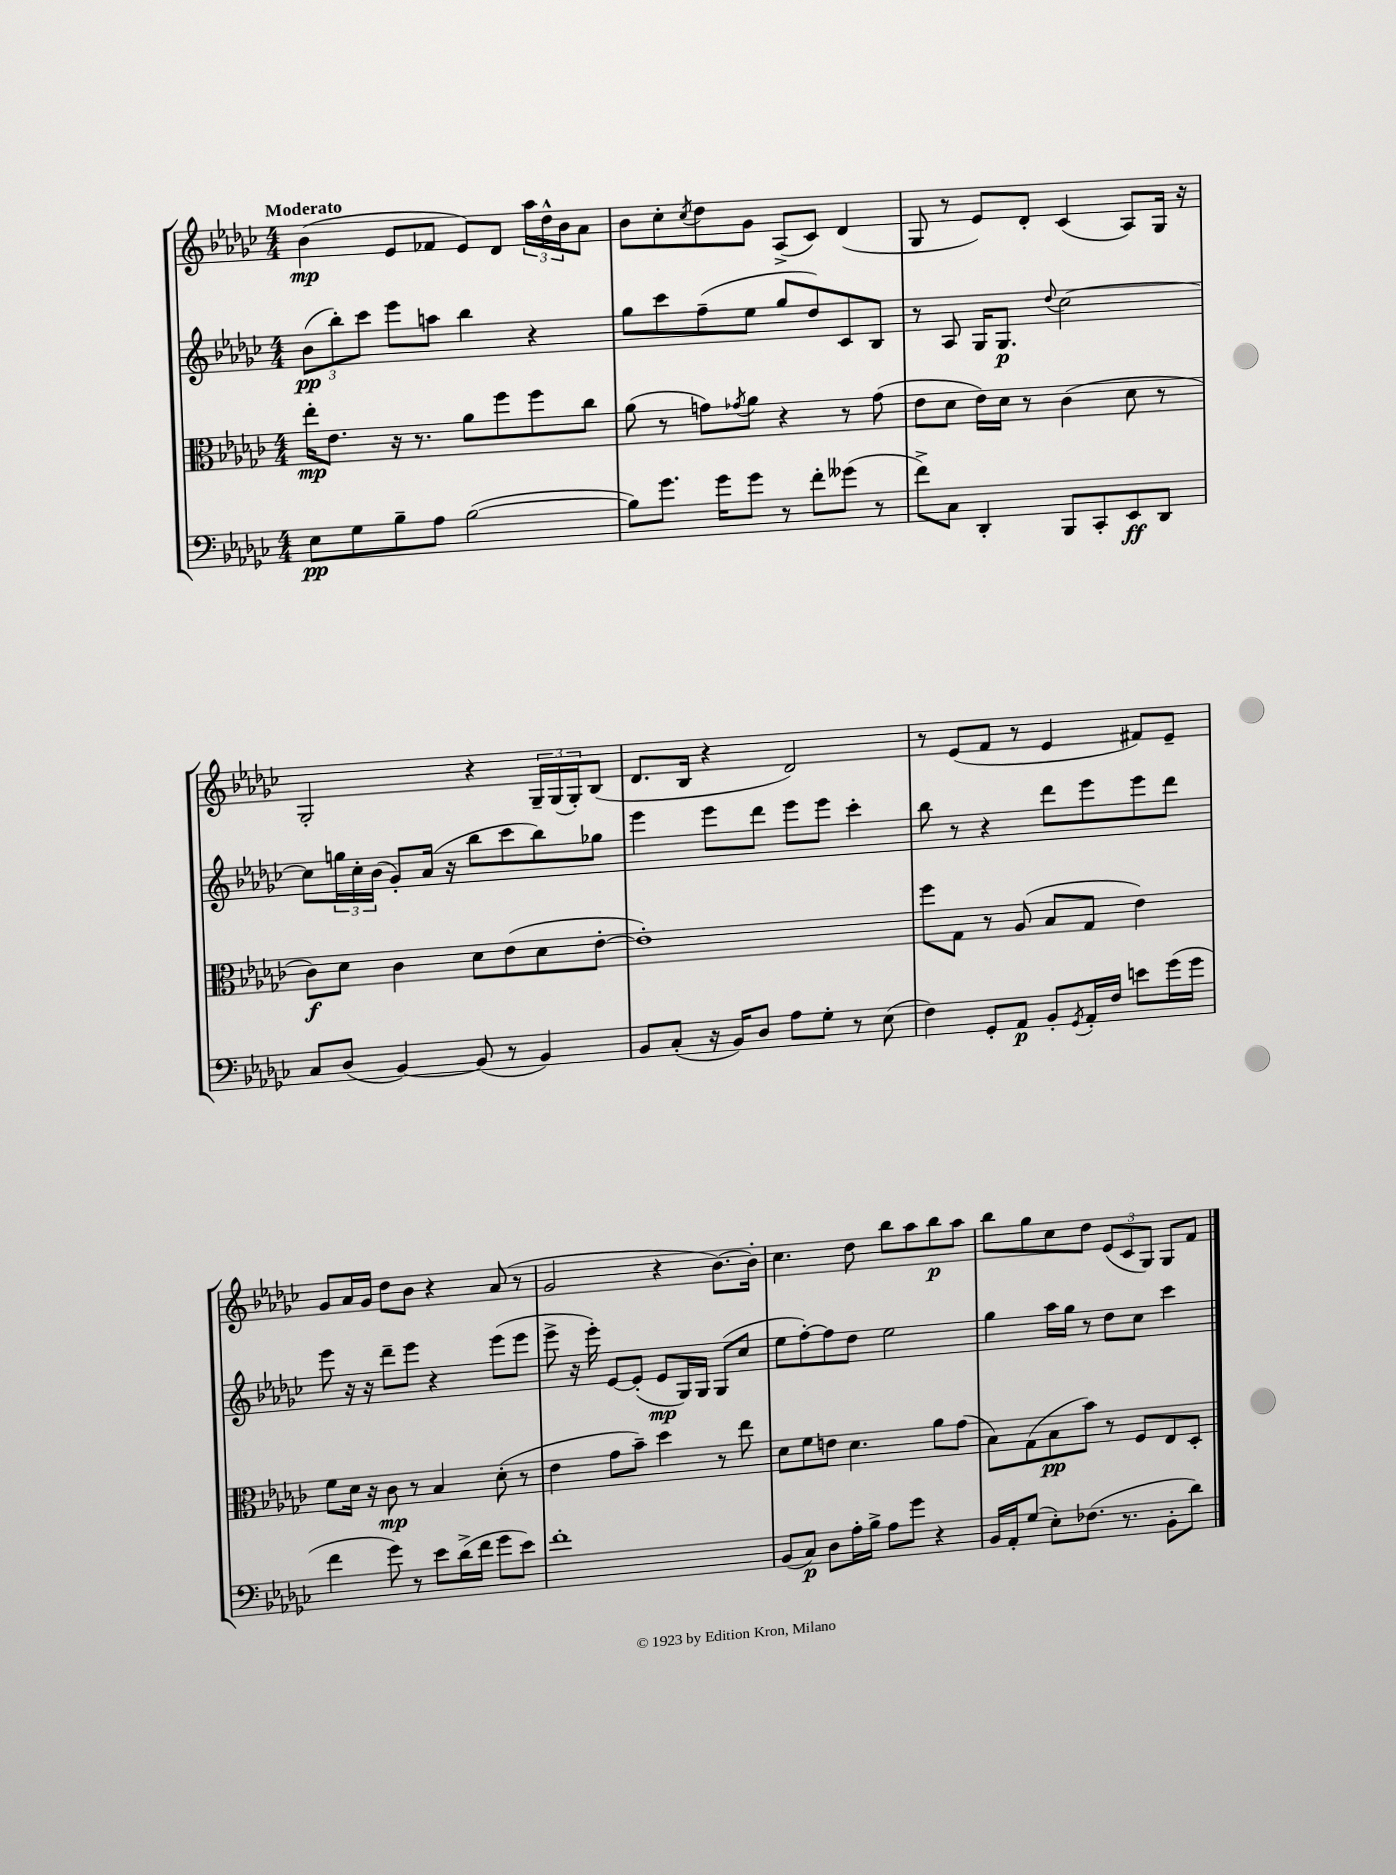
<<
\new StaffGroup <<
\new Staff = "s0" {
    \clef treble \key ges \major \numericTimeSignature \time 4/4 \tempo "Moderato"
    bes'4\mp( ees'8 fes'8 ees'8) des'8 \tuplet 3/2 { aes''16 des''16-^ bes'16 } aes'8 |
    bes'8 ces''8-. \acciaccatura { ces''8 } des''8 ges'8 aes8->( ces'8) des'4( |
    ges8 r8 ees'8) des'8-. ces'4( aes8) ges16 r16 |
    ges2-. r4 \tuplet 3/2 { ges16-- ges16( ges16-.) } bes8( |
    des'8. bes16 r4 des'2) |
    r8 ees'8( f'8 r8 ees'4 fis'8) ees'8-- |
    ges'8 aes'16 ges'16 des''8 bes'8 r4 aes'8( r8 |
    ges'2 r4 bes'8.~) bes'16-. |
    ces''4. des''8 bes''8 aes''8 bes''8\p aes''8 |
    bes''8 ges''8 ces''8 des''8 \tuplet 3/2 { ees'8( ces'8 ges8) } ges8 f'8 \bar "|." |
}
\new Staff = "s1" {
    \clef treble \key ges \major \numericTimeSignature \time 4/4
    \tuplet 3/2 { bes'8\pp( bes''8-.) ces'''8 } ees'''8 a''8 bes''4 r4 |
    ges''8 ces'''8 f''8--( ees''8 ges''8 des''8) ces'8 bes8 |
    r8 aes8 ges16 ges8.\p \appoggiatura { des''8 } ces''2~ |
    ces''8 \tuplet 3/2 { g''16 ces''16-. bes'16( } ges'8-.) aes'16( r16 bes''8 ces'''8 bes''8) ges''8 |
    ees'''4 ees'''8 des'''8 ees'''8 ees'''8 ces'''4-. |
    bes''8 r8 r4 des'''8 ees'''8 ees'''8 des'''8 |
    ees'''8 r16 r16 des'''8-- ees'''8 r4 ees'''8( ees'''8 |
    ees'''8-> r16 ees'''16-.) ees'8~ ees'8-.( ees'8\mp ges16) ges16 ges8( ces''8 |
    ees''8 f''8~-.) f''8 des''8 ees''2 |
    ges''4 aes''16 ges''16 r8 des''8 ces''8 ces'''4 \bar "|." |
}
\new Staff = "s2" {
    \clef alto \key ges \major \numericTimeSignature \time 4/4
    ees''16-.\mp ees'8. r16 r8. aes'8 f''8 f''8 ces''8 |
    aes'8( r8 g'8) \acciaccatura { ges'8 } aes'8 r4 r8 ges'8( |
    ees'8 des'8 ees'16) des'16 r8 ces'4( des'8 r8 |
    ces'8\f) des'8 ces'4 des'8 ees'8( des'8 ees'8~-. |
    ees'1-.) |
    f''8 ges8 r8 aes8( bes8 ges8 ees'4) |
    f'8 des'16 r16 ces'8\mp r8 bes4 des'8-.( r8 |
    ees'4 ges'8 bes'8--) des''4 r8 ees''8 |
    des'8 f'8 e'8 des'4. aes'8 ges'8( |
    bes8) ges8( bes8\pp bes'8) r8 f8 ees8 des8-. \bar "|." |
}
\new Staff = "s3" {
    \clef bass \key ges \major \numericTimeSignature \time 4/4
    ees8\pp ges8 bes8-- aes8 bes2~( |
    bes8) ges'8. ges'16 ges'8 r8 f'8-. geses'8( r8 |
    f'8->) ces8 des,4-. bes,,8 ces,8-. ees,8\ff des,8 |
    ces8 des8( bes,4~) bes,8( r8 bes,4) |
    bes,8 ces8-.( r16 bes,16) des8 aes8 ges8-. r8 ees8( |
    f4) ges,8-. aes,8\p bes,8-. \acciaccatura { ges,8 } aes,16-. f16 e'8 ges'16( ges'16 |
    f'4 ges'8) r8 ees'8 des'16->( f'16 ges'8 ees'8) |
    f'1-. |
    bes,8( ces8\p) des8 aes16-. bes16-> aes8 ges'8 r4 |
    bes,16 aes,16-. ges8( ees8-.) fes8.( r8. bes,8-. des'8) \bar "|." |
}
>>
>>
\layout { \context { \Score \remove "Bar_number_engraver" } }
